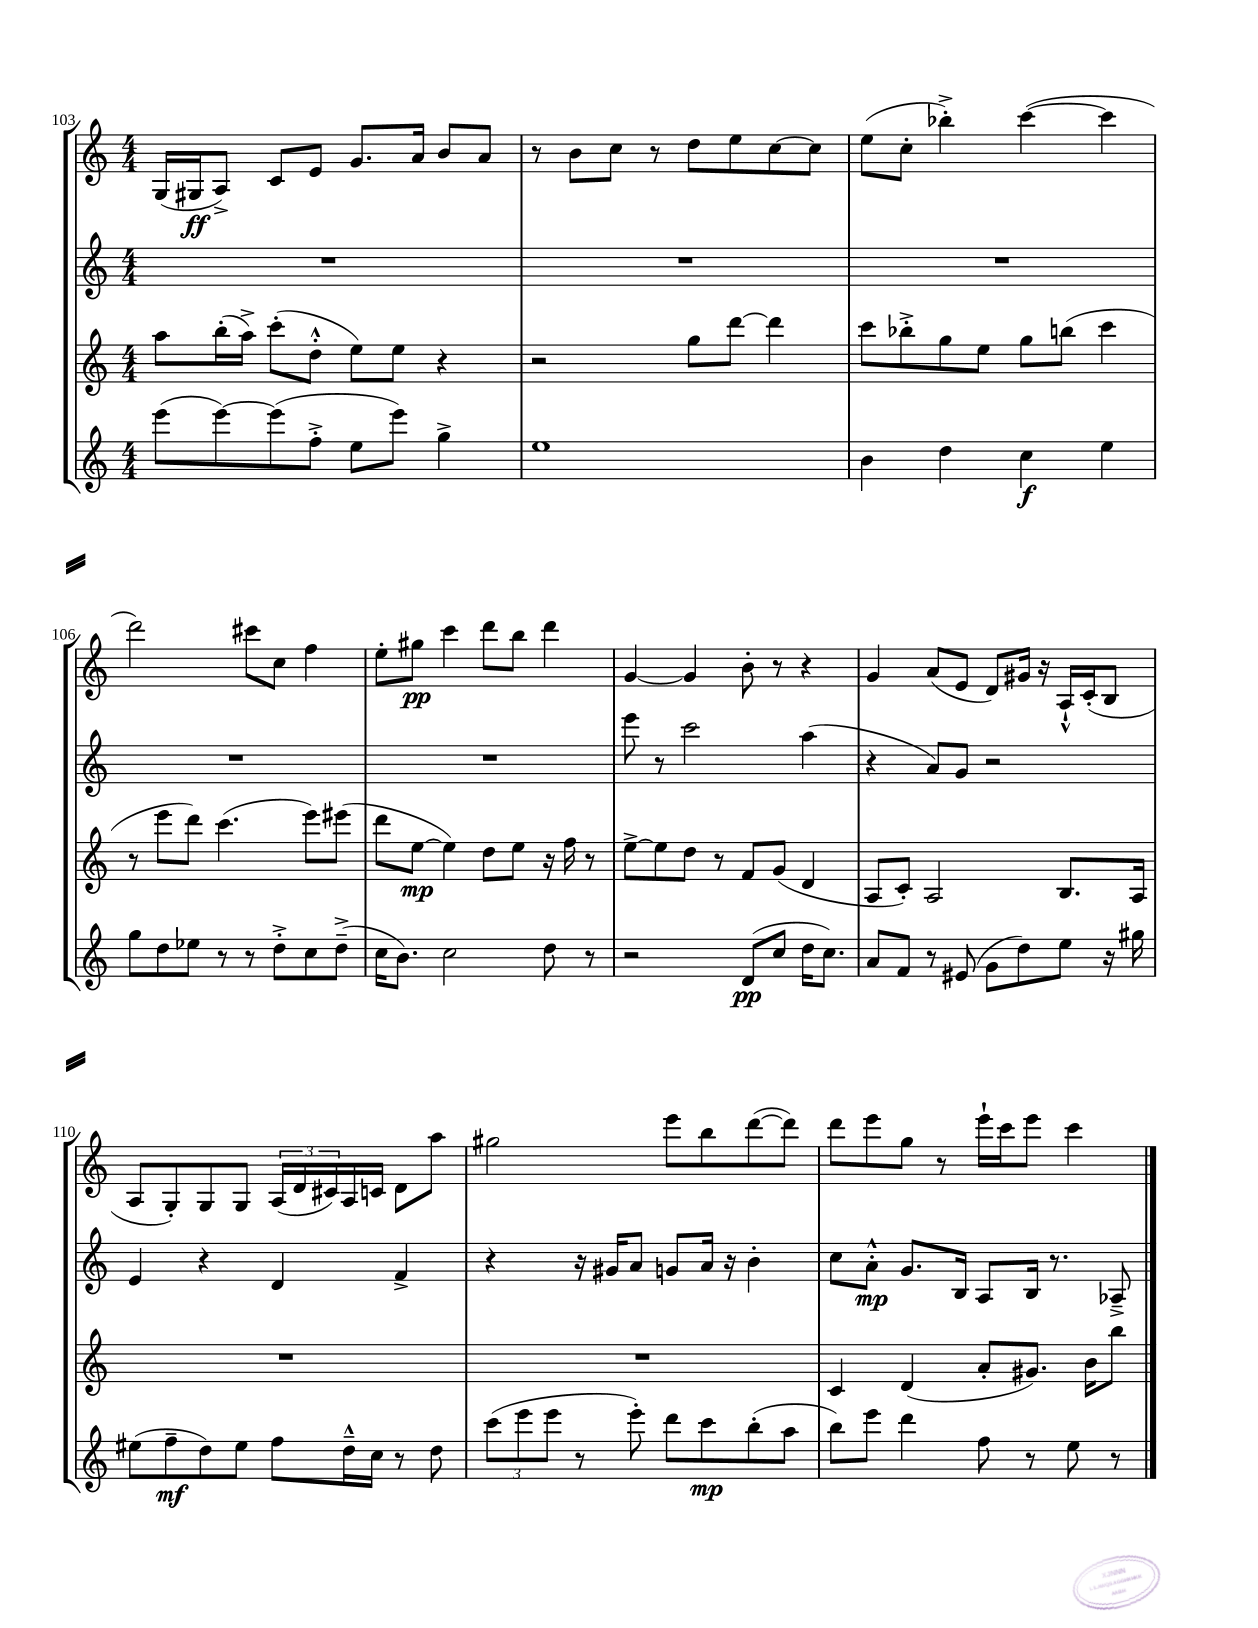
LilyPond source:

<<
\new StaffGroup <<
\new Staff = "s0" {
    \clef treble \key c \major \numericTimeSignature \time 4/4
    g16( gis16\ff a8->) c'8 e'8 g'8. a'16 b'8 a'8 |
    r8 b'8 c''8 r8 d''8 e''8 c''8~ c''8 |
    e''8( c''8-. bes''4-.->) c'''4~( c'''4 |
    d'''2) cis'''8 c''8 f''4 |
    e''8-. gis''8\pp c'''4 d'''8 b''8 d'''4 |
    g'4~ g'4 b'8-. r8 r4 |
    g'4 a'8( e'8 d'8) gis'16 r16 a16-!-^ c'16-.( b8 |
    a8 g8-.) g8 g8 \tuplet 3/2 { a16( d'16 cis'16) } a16 c'16 d'8 a''8 |
    gis''2 e'''8 b''8 d'''8~( d'''8) |
    d'''8 e'''8 g''8 r8 e'''16-! c'''16 e'''8 c'''4 \bar "|." |
}
\new Staff = "s1" {
    \clef treble \key c \major \numericTimeSignature \time 4/4
    R1 |
    R1 |
    R1 |
    R1 |
    R1 |
    e'''8 r8 c'''2 a''4( |
    r4 a'8) g'8 r2 |
    e'4 r4 d'4 f'4-> |
    r4 r16 gis'16 a'8 g'8 a'16 r16 b'4-. |
    c''8 a'8-.-^\mp g'8. b16 a8 b16 r8. aes8---> \bar "|." |
}
\new Staff = "s2" {
    \clef treble \key c \major \numericTimeSignature \time 4/4
    a''8 b''16-.( a''16->) c'''8-.( d''8-.-^ e''8) e''8 r4 |
    r2 g''8 d'''8~ d'''4 |
    c'''8 bes''8-.-> g''8 e''8 g''8 b''8( c'''4 |
    r8 e'''8 d'''8) c'''4.( e'''8) eis'''8( |
    d'''8 e''8~\mp e''4) d''8 e''8 r16 f''16 r8 |
    e''8~-> e''8 d''8 r8 f'8 g'8( d'4 |
    a8 c'8-.) a2 b8. a16 |
    R1 |
    R1 |
    c'4 d'4( a'8-. gis'8.) b'16 b''8 \bar "|." |
}
\new Staff = "s3" {
    \clef treble \key c \major \numericTimeSignature \time 4/4
    e'''8( e'''8~) e'''8( f''8-.-> e''8 e'''8) g''4-> |
    e''1 |
    b'4 d''4 c''4\f e''4 |
    g''8 d''8 ees''8 r8 r8 d''8-.-> c''8 d''8--->( |
    c''16 b'8.) c''2 d''8 r8 |
    r2 d'8\pp( c''8 d''16 c''8.) |
    a'8 f'8 r8 eis'8( g'8 d''8) e''8 r16 gis''16 |
    eis''8( f''8--\mf d''8) eis''8 f''8 d''16---^ c''16 r8 d''8 |
    \tuplet 3/2 { c'''8( e'''8 e'''8 } r8 e'''8-.) d'''8 c'''8\mp b''8-.( a''8 |
    b''8) e'''8 d'''4 f''8 r8 e''8 r8 \bar "|." |
}
>>
>>
\layout { \context { \Score currentBarNumber = #103 } }
